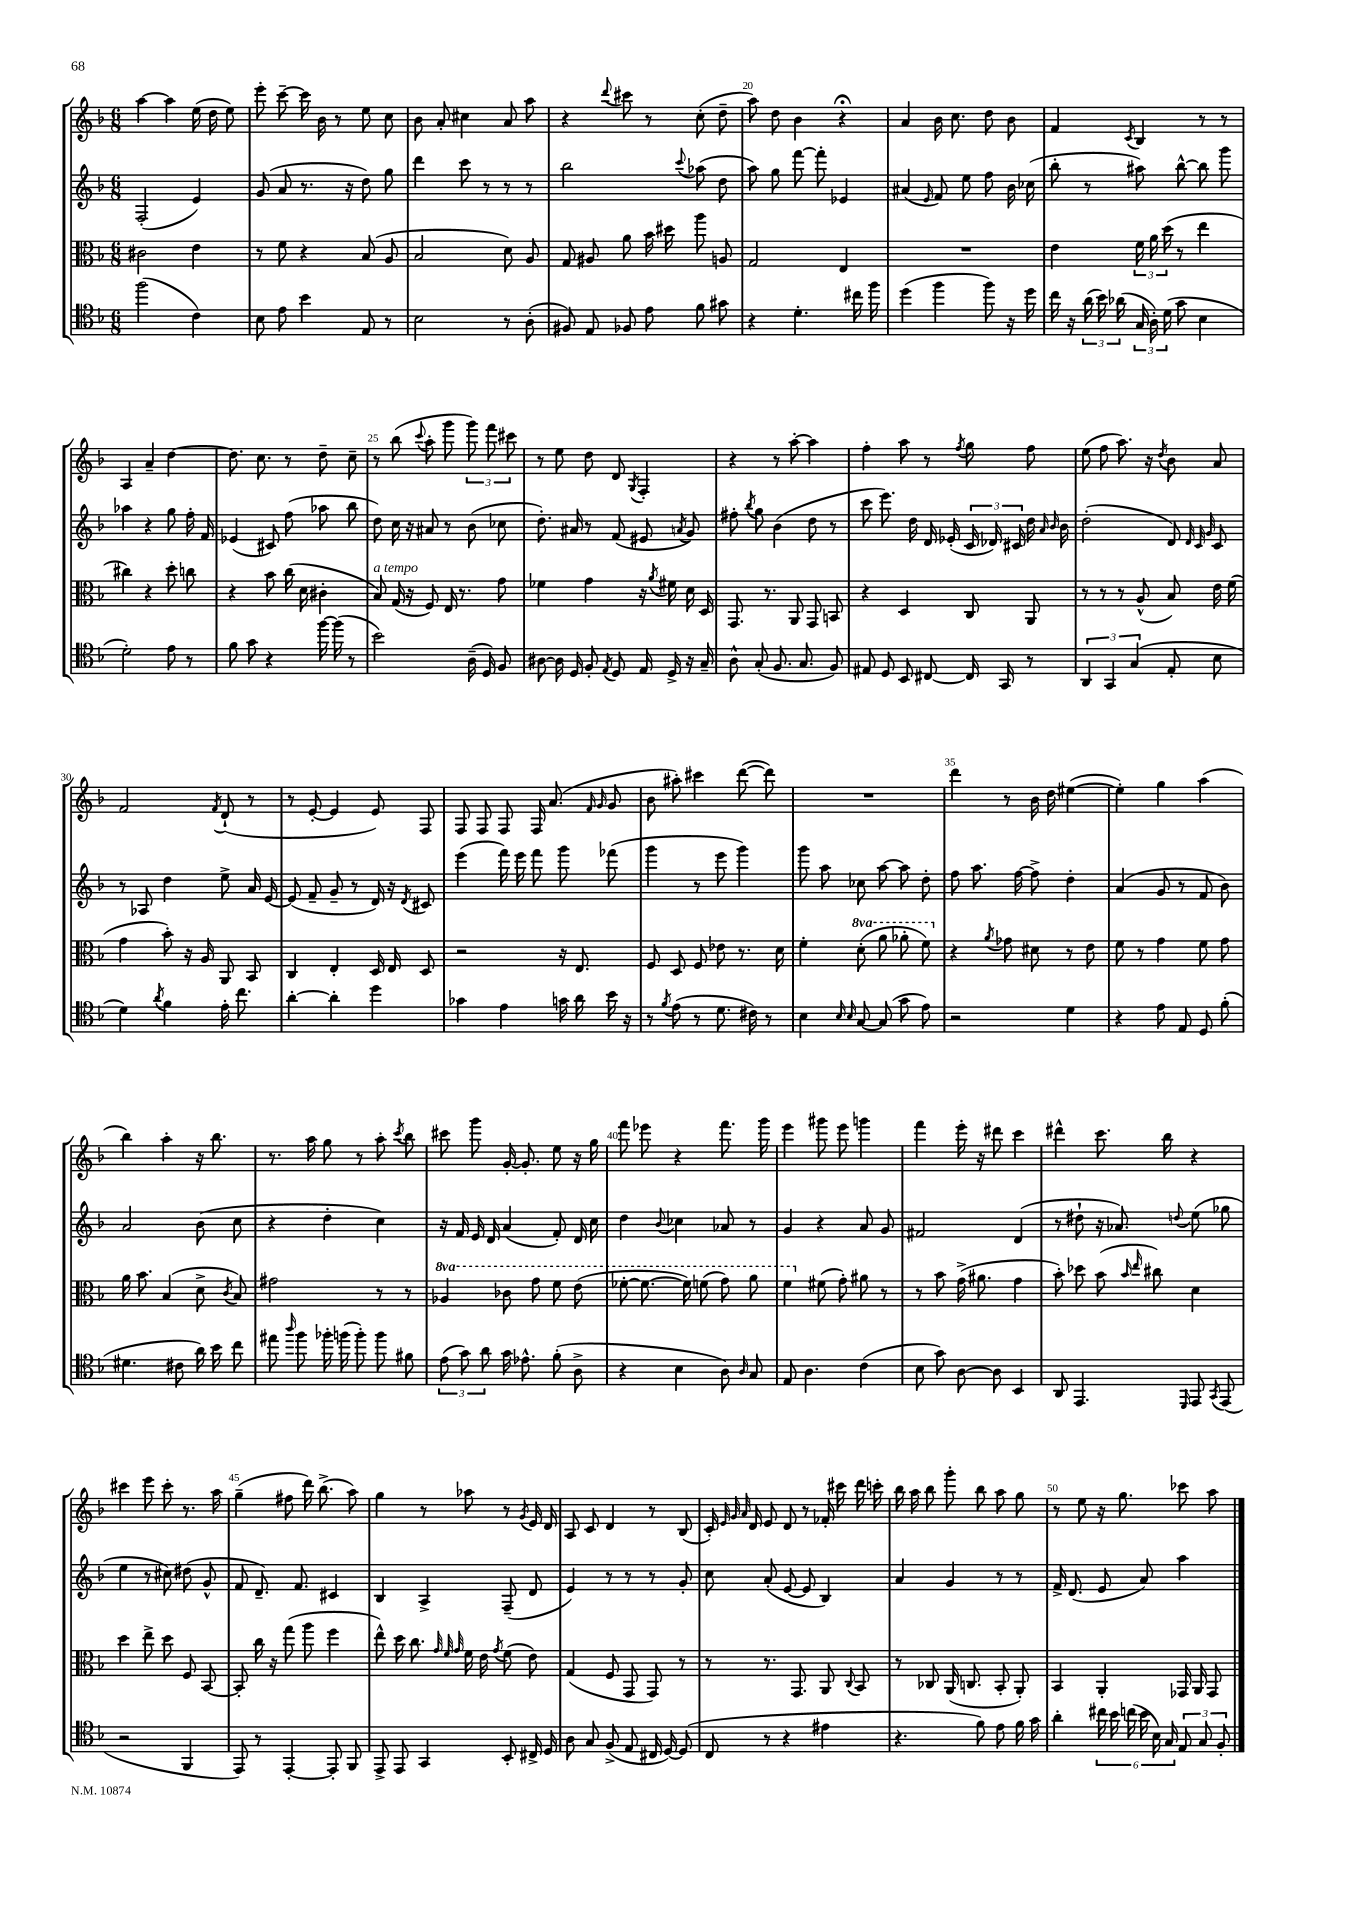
<<
\new StaffGroup <<
\new Staff = "s0" {
    \clef treble \key f \major \numericTimeSignature \time 6/8
    \autoBeamOff a''4~ a''4 e''16( d''16 e''8) |
    e'''8-. c'''8~-- c'''16 bes'16 r8 e''8 c''8 |
    bes'8 a'8-. cis''4 a'8 a''8 |
    r4 \appoggiatura { d'''8 } cis'''8 r8 c''8-.( d''8-- |
    a''8) d''8 bes'4 r4\fermata |
    a'4 bes'16 c''8. d''8 bes'8 |
    f'4 \acciaccatura { c'8 } bes4 r8 r8 |
    a4 a'4-- d''4~ |
    d''8. c''8. r8 d''8-- c''8-- |
    r8 bes''8( \appoggiatura { c'''8 } a''8-. g'''8 \tuplet 3/2 { g'''8) f'''8 cis'''8 } |
    r8 e''8 d''8 d'8 \acciaccatura { g8 } f4-. |
    r4 r8 a''8~-. a''4 |
    f''4-. a''8 r8 \acciaccatura { f''8 } g''8 f''8 |
    e''8( f''8 a''8.) r16 \acciaccatura { d''8 } bes'8 a'8 |
    f'2 \acciaccatura { f'8 } d'8-!( r8 |
    r8 e'8~-. e'4 e'8) f8 |
    f8 f8 f8 f16 a'8.( \grace { f'16 g'16 } g'8 |
    bes'8 ais''8-.) cis'''4 d'''8~( d'''8) |
    R2. |
    d'''4 r8 bes'16 d''16 eis''4~( |
    eis''4-.) g''4 a''4( |
    bes''4) a''4-. r16 bes''8. |
    r8. a''16 g''8 r8 a''8-. \acciaccatura { c'''8 } bes''8 |
    cis'''8 g'''8 g'16~-. g'8.-. e''8 r16 g''16 |
    f'''8 ees'''8 r4 f'''8. g'''16 |
    e'''4 gis'''8 e'''8 g'''4 |
    f'''4 e'''16-. r16 dis'''8 c'''4 |
    dis'''4-^ c'''8. bes''16 r4 |
    cis'''4 e'''8 cis'''8-. r8. a''16 |
    g''4--( fis''8 d'''16) bes''8.->( a''8) |
    g''4 r8 aes''8 r8 \acciaccatura { g'8 } e'16 d'16 |
    a8 c'8 d'4 r8 bes8( |
    c'16-.) \grace { e'32 g'32 a'32 } d'16 e'8 d'8 r8 fes'16-. cis'''16 d'''16 c'''16-. |
    bes''16 a''16 bes''8 g'''8-. bes''8 a''8 g''8 |
    r8 e''8 r16 g''8. ces'''8 a''8 \bar "|." |
}
\new Staff = "s1" {
    \clef treble \key f \major \numericTimeSignature \time 6/8
    \autoBeamOff f2-.( e'4) |
    g'8( a'8 r8. r16 d''8) g''8 |
    d'''4 c'''8 r8 r8 r8 |
    bes''2 \appoggiatura { c'''8 } aes''8( d''8 |
    a''8) g''8 f'''8~ f'''8-. ees'4 |
    ais'4( \grace { e'16 } f'8) e''8 f''8 bes'16 ces''16( |
    bes''8-. r8 ais''8) bes''8~-^ bes''8 g'''8 |
    aes''4 r4 g''8 f''16-. f'16 |
    ees'4( cis'8) f''8( aes''8 bes''8 |
    d''8) c''16 r16 ais'8 r8 bes'8( ces''8 |
    d''8.-.) ais'16 r8 f'8( eis'8 \acciaccatura { a'8 } g'8) |
    fis''8-. \acciaccatura { bes''8 } g''8 bes'4( d''8 r8 |
    c'''8 e'''8.) d''16 d'16 ees'16-.( \tuplet 3/2 { c'16 des'16) cis'16 } d''16 \grace { a'16 bes'16 } bes'16 |
    d''2-.( d'8) \grace { d'32 c'32 g'32 } c'8 |
    r8 aes8 d''4 e''8-> a'16 e'16~ |
    e'8( f'8-- g'8-- r8 d'16) r16 \acciaccatura { d'8 } cis'8 |
    e'''4( f'''16) e'''16 f'''8 g'''8 fes'''8( |
    g'''4 r8 e'''8 g'''4) |
    g'''8 a''8 ces''8 a''8~ a''8 d''8-. |
    f''8 a''8. f''16~ f''8-> d''4-. |
    a'4( g'8 r8 f'8 bes'8) |
    a'2 bes'8( c''8 |
    r4 d''4-. c''4) |
    r16 f'16 e'16 d'16 a'4( f'8-.) d'16 c''16 |
    d''4 \appoggiatura { bes'8 } ces''4 aes'8 r8 |
    g'4 r4 a'8 g'8 |
    fis'2 d'4( |
    r8 dis''8-! r16 aes'8.) \appoggiatura { d''8 } e''8( ges''8 |
    e''4 r8 cis''8) dis''8( g'8-^ |
    f'8 d'8.--) f'8. cis'4 |
    bes4 a4-> f8--( d'8 |
    e'4) r8 r8 r8 g'8-. |
    c''8 a'8-.( e'8~ e'8 bes4) |
    a'4 g'4 r8 r8 |
    f'16-> d'8.( e'8 a'8) a''4 \bar "|." |
}
\new Staff = "s2" {
    \clef alto \key f \major \numericTimeSignature \time 6/8 \set Staff.ottavationMarkups = #ottavation-simple-ordinals
    \autoBeamOff cis'2 e'4 |
    r8 f'8 r4 bes8( a8 |
    bes2 d'8) a8 |
    g8 ais8 a'8 bes'16 dis''16 a''8 a8 |
    g2 e4 |
    R2. |
    e'4 \tuplet 3/2 { f'16 a'16 d''16( } r8 e''4 |
    cis''4) r4 d''8-. c''8 |
    r4 bes'8 c''16( d'16 cis'4-. |
    bes8^\markup { \italic "a tempo" }) g16( r16 f8) e16 r8. g'8 |
    fes'4 g'4 r16 \acciaccatura { a'8 } fis'16 d'16 d16 |
    g,8. r8. a,8 g,8 b,8 |
    r4 d4 c8 a,8 |
    r8 r8 r8 a8-^( bes8) e'16 f'16( |
    g'4 bes'8-.) r16 a16 a,8 bes,8 |
    c4 e4-. d16 e16 d8 |
    r2 r16 e8. |
    f8 d8 f8 ees'8 r8. d'16 |
    f'4-. \ottava #1 d''8-.( a''8 aes''8-. f''8) \ottava #0 |
    r4 \acciaccatura { a'8 } ges'8 dis'8 r8 e'8 |
    f'8 r8 g'4 f'8 g'8 |
    a'16 bes'8. bes4( d'8-> \acciaccatura { c'8 } bes8) |
    gis'2 r8 r8 |
    \ottava #1 aes'4 ces''8 g''8 f''8 e''8( |
    fes''8~-. fes''8.~ fes''16) f''8( g''8) a''8 |
    f''4 \ottava #0 fis'8( g'8-.) ais'8 r8 |
    r8 bes'8 g'16->( ais'8. g'4 |
    bes'8-.) des''8 bes'8( \grace { bes'16 e''16 } cis''8) d'4 |
    d''4 e''8-> d''8 f8 bes,8~ |
    bes,8-. c''16 r16 g''8( a''8 f''4 |
    e''8-^) d''16 c''8. \grace { g'32 f'32 g'32 } f'16 e'16 \acciaccatura { g'8 } f'8( e'8) |
    g4( f8 g,8 g,8) r8 |
    r8 r8. g,8. a,8 \appoggiatura { c8 } bes,8 |
    r8 ces8 a,16( c8. bes,8-. a,8-.) |
    bes,4 a,4-. ges,16 a,16 ges,8 \bar "|." |
}
\new Staff = "s3" {
    \clef tenor \key f \major \numericTimeSignature \time 6/8
    \autoBeamOff f''2( c'4) |
    bes8 e'8 bes'4 e8 r8 |
    bes2 r8 a8-.( |
    fis8) e8 fes8 e'8 f'8 gis'8 |
    r4 d'4.-. cis''16 f''16 |
    d''4( f''4 f''8) r16 d''16 |
    c''16 r16 \tuplet 3/2 { a'16( bes'16) aes'16( } \tuplet 3/2 { g16 a16-.) d'16( } g'8 bes4 |
    d'2-.) e'8 r8 |
    f'8 g'8 r4 f''16~ f''16( r8 |
    bes'2) a16--( d16) f8 |
    ais8~ ais16 d16 f8-. \acciaccatura { e8 } d8 e16 d16-> r16 g16-- |
    a8-^ g8-.( f8. g8. f8) |
    eis8 d8 bes,8 cis8~ cis16 g,16 r8 |
    \tuplet 3/2 { a,4 g,4 g4( } e8-. bes8 |
    d'4) \acciaccatura { a'8 } f'4 e'16-. c''8. |
    a'4~-. a'4-. d''4 |
    ges'4 e'4 g'16 a'16 bes'16 r16 |
    r8 \acciaccatura { f'8 } e'8( r8 d'8. cis'16) r8 |
    bes4 \grace { bes16 bes16 } g8~ g8( g'8 e'8) |
    r2 d'4 |
    r4 e'8 e8 d8 f'8-.( |
    dis'4. cis'8 a'16) bes'16 c''8 |
    eis''8 \grace { a''16 } f''8 fes''16-. f''16( f''8-.) f''8 fis'8 |
    \tuplet 3/2 { e'8( g'8) a'8 } g'16 ees'8.-^ f'8-.( a8-> |
    r4 bes4 a8) \grace { a16 } g8 |
    e8 a4. c'4( |
    bes8 g'8) a8~ a8 bes,4 |
    a,8 e,4. \grace { d,16 } e,8 \acciaccatura { g,8 } e,8( |
    r2 f,4 |
    e,8) r8 e,4~-. e,8-. f,8 |
    e,8-> e,8 g,4 bes,8-. cis16-> d16 |
    a8 g8 f8->( e8 cis16 d16~) d8( |
    c8 r8 r4 eis'4 |
    r4. f'8) e'8 f'16 g'16 |
    a'4-. \tuplet 6/4 { cis''16 bes'16 c''16( bes'16 bes16) g16 } \tuplet 3/2 { e8 g8 f8-. } \bar "|." |
}
>>
>>
\layout { \context { \Score currentBarNumber = #16 \override BarNumber.break-visibility = ##(#f #t #t) barNumberVisibility = #(every-nth-bar-number-visible 5) } }
